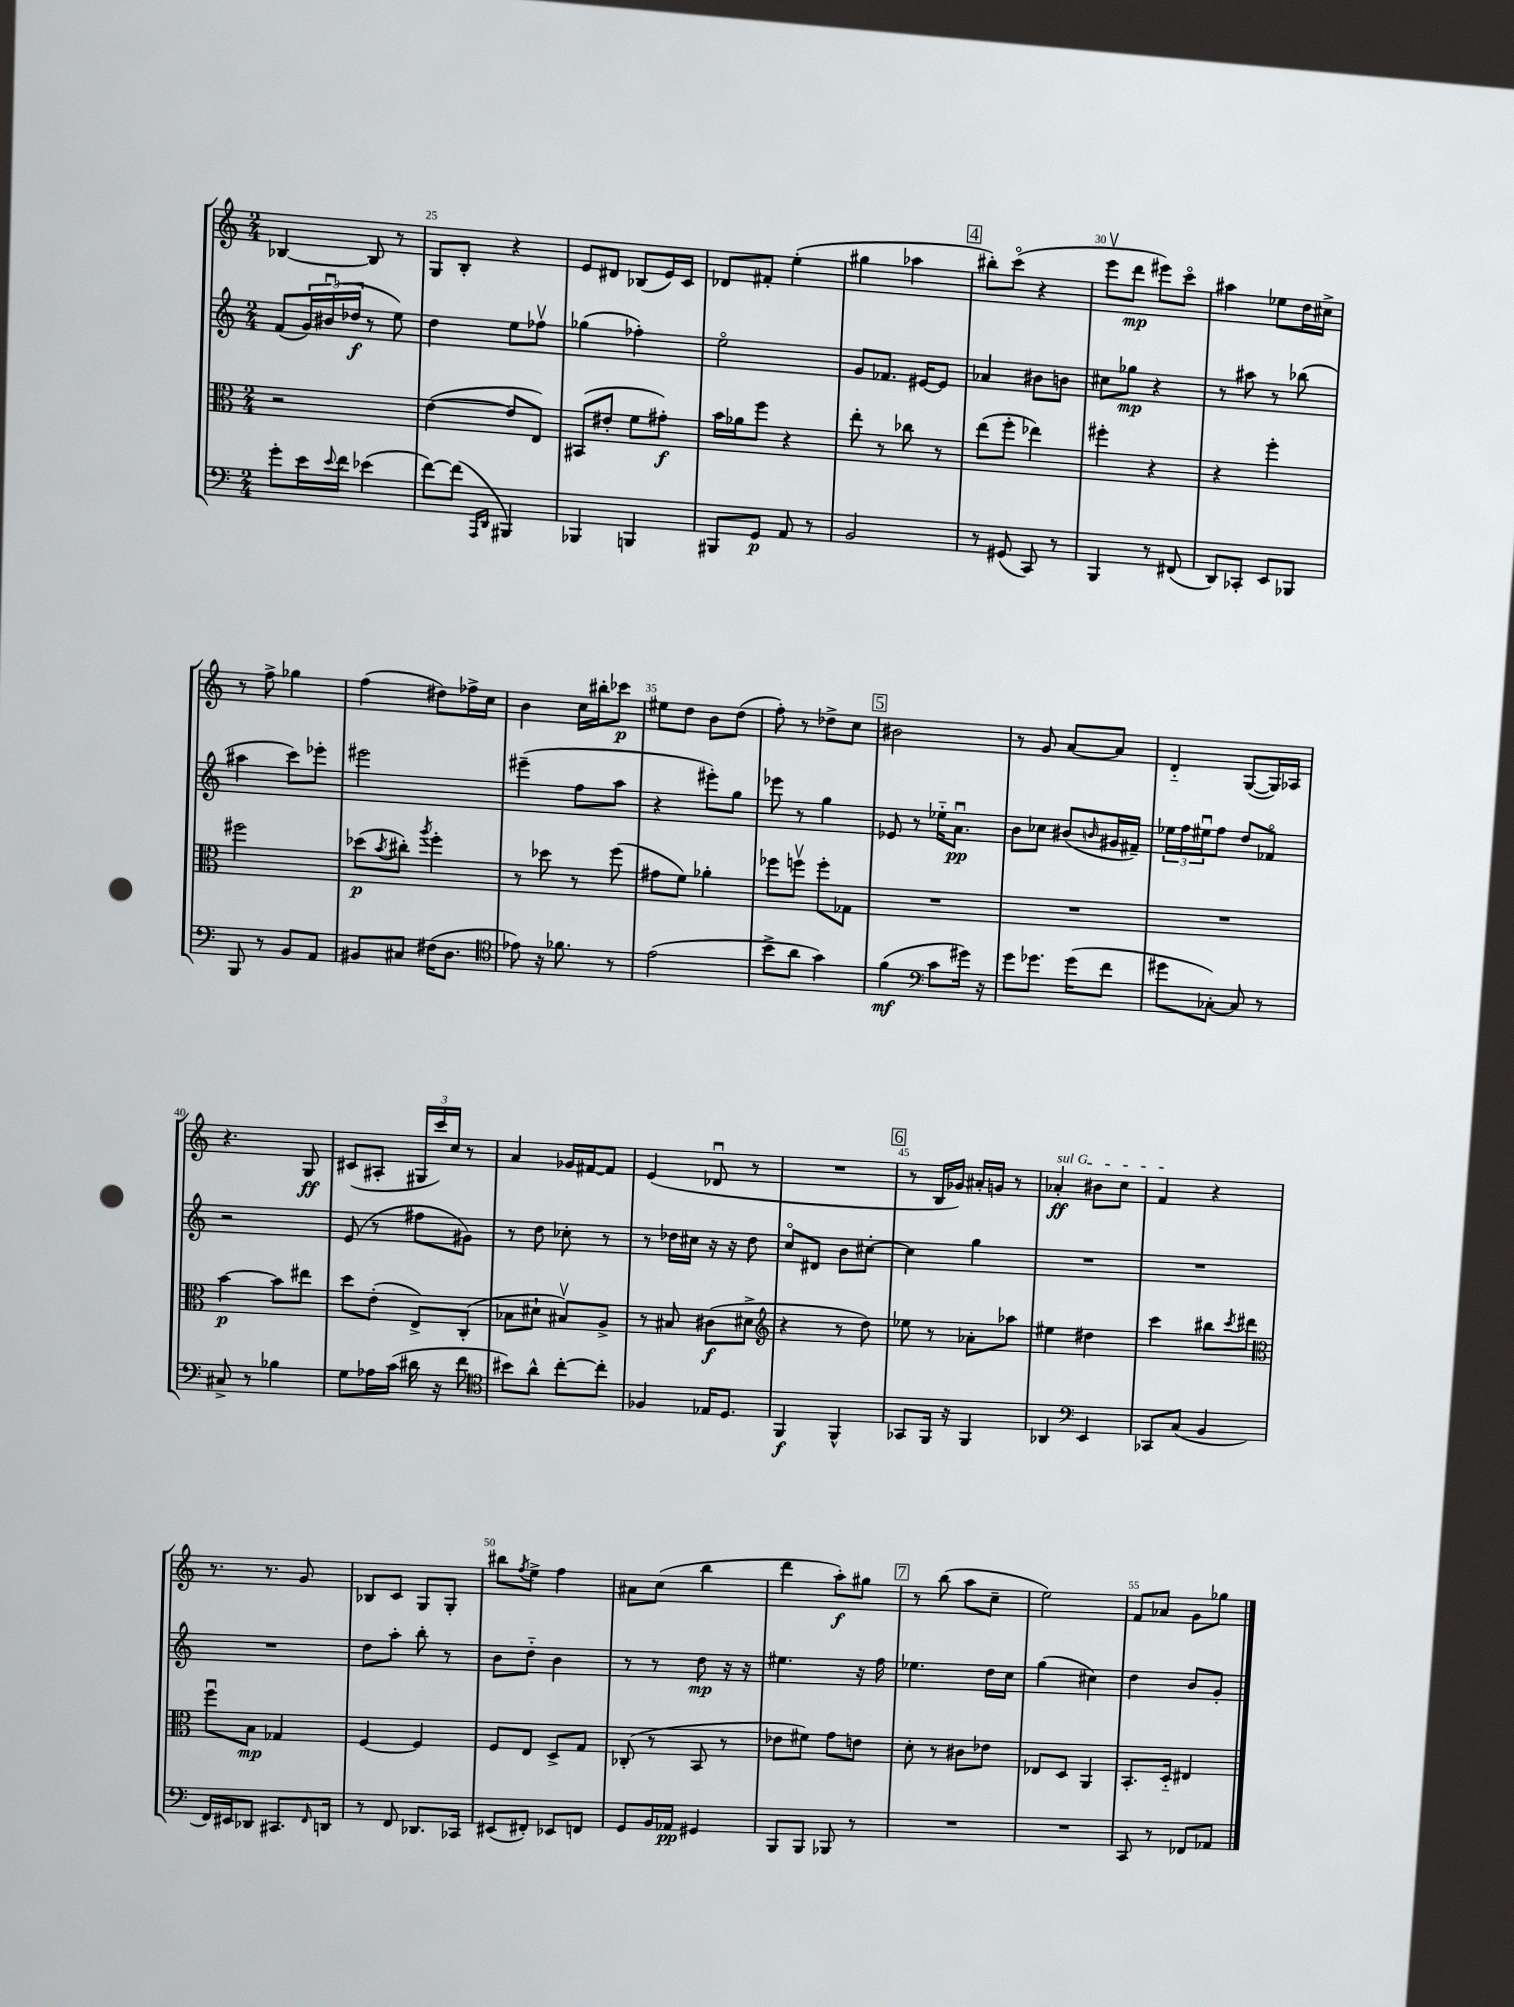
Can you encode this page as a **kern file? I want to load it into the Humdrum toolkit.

**kern	**kern	**kern	**kern
*staff4	*staff3	*staff2	*staff1
*clefF4	*clefC3	*clefG2	*clefG2
*k[]	*k[]	*k[]	*k[]
*M2/4	*M2/4	*M2/4	*M2/4
8g'	2r	(8f	[4B-
16e	.	24g)	.
.	.	(24b#u	.
8qqe	.	.	.
16f	.	.	.
.	.	24dd-	.
(4e-	.	8r	8B-]
.	.	8ee)	8r
=	=	=	=
[8f)	([4e	4dd	8G
(8f]	.	.	8B'
16qqAAA	.	.	.
16qqDD	.	.	.
4BBB#)	8e]	8ee	4r
.	8E)	8ff-v	.
=	=	=	=
4BBB-	(8BB#	(4gg-	8e
.	8e#'	.	8d#
4BBB	8f	4ff-')	(8B-
.	8g#')	.	16e)
.	.	.	16c
=	=	=	=
8BBB#	16b	2eeo	8d-
.	16a-	.	.
8GG	8ff	.	8f#'
8AA	4r	.	(4ee'
8r	.	.	.
=	=	=	=
2BB	8ee'	8g	4gg#
.	8r	8.f-	.
.	8cc-	.	4aa-
.	.	[16e#	.
.	8r	8e#]	.
=	=	=	=
8r	(8ee	4a-	8bb#')
(8GG#	8ff'	.	(8ccco
8CC)	4ee-)	8b#	4r
8r	.	8b	.
=	=	=	=
4BBB	4ff#'	8cc#	8eeev
.	.	8gg-	8ddd
8r	4r	4r	8eee#)
(8FF#	.	.	8ccco
=	=	=	=
8DD)	4r	8r	4aa#
8CC-'	.	8aa#	.
8EE	4ff'	8r	8ee-
8BBB-	.	(8bb-	16dd
.	.	.	16cc#^
=	=	=	=
8BBB	2ff#	4aa#	8r
8r	.	.	8ff^
8BB	.	8ccc)	4gg-
8AA	.	8eee-'	.
=	=	=	=
8BB#	(8dd-	2eee#	(4ff
.	8qb	.	.
8C#	8cc#')	.	.
.	8qaa	.	.
(16F#	4ff'	.	8dd#)
8.D	.	.	.
.	.	.	16ff-^
.	.	.	16cc
=	=	=	=
*clefC4	*	*	*
8e-)	8r	(4eee#~	4b
16r	8dd-	.	.
8.f-	.	.	.
.	8r	8ff	16cc
.	.	.	16bb#'
8r	(8ff	8aa	8ccc-
=	=	=	=
(2e	8g#	4r	8ee#
.	8f)	.	8dd
.	4a-'	8eee#')	8b
.	.	8gg	(8dd
=	=	=	=
8b^	8ff-	8eee-	8ff')
8a	8ffv	8r	8r
4g)	8ff'	4gg	8dd-^
.	8G-	.	8cc
=	=	=	=
(4f	2r	8e-	2b#
.	.	8r	.
*clefF4	*	*	*
8c	.	16ee-'~	.
.	.	8.au	.
16g#)	.	.	.
16r	.	.	.
=	=	=	=
8g	2r	8b	8r
8.g-	.	8cc-	8g
.	.	(8b#	[8a
(16g-	.	.	.
.	.	16qqb	.
8f	.	16g#	8a]
.	.	16f#~)	.
=	=	=	=
8g#	2r	24ee-	4d'~
.	.	24ff	.
.	.	24ee#u	.
[8C-')	.	8ff	.
8C-]	.	8dd	([8G
8r	.	8f-o	16G])
.	.	.	16A-
=	=	=	=
8C#^	[4b	2r	4.r
8r	.	.	.
4B-	8b]	.	.
.	8ee#	.	8G
=	=	=	=
8G	8dd	(8e	(8c#
16A-	(8e'	8r	8A#'
(16c	.	.	.
16d#	8E^)	8ff#	24G#
.	.	.	24ccc)
16r	.	.	.
.	.	.	24cc
8f	(8C'	8g#)	8r
=	=	=	=
*clefC4	*	*	*
8b#)	8B-	8r	4a
8a^^	8d#`	8dd	.
[8cc'	8B#v)	8cc-'	16g-
.	.	.	[16f#
8cc']	8A^	8r	8f#]
=	=	=	=
4F-	8r	8r	(4e
.	8B#	16dd-	.
.	.	16cc#	.
16E-	(8c#	16r	8d-u
8.D	.	16r	.
.	8d#^	8dd-	8r
=	=	=	=
*	*clefG2	*	*
4FF	4r	8cco	2r
.	.	8d#	.
4FF^^	8r	8b	.
.	8dd)	[8cc#'	.
=	=	=	=
8GG-	8ee-	4cc#]	8r
16FF	8r	.	16B
16r	.	.	16g-)
4FF	8a-'	4gg	16a#'
.	.	.	16g
.	8aa-	.	8r
=	=	=	=
4AA-	4ee#	2r	4a-'
*clefF4	*	*	*
4EE	4dd#	.	8b#
.	.	.	8cc
=	=	=	=
8CC-	4ccc	2r	4f
(8C	.	.	.
4BB	8bb#	.	4r
.	8qccc	.	.
.	8ddd#	.	.
=	=	=	=
*	*clefC3	*	*
16FF)	8ffu	2r	8.r
16EE#	.	.	.
8DD-	8B	.	.
.	.	.	8.r
8.CC#	4G-	.	.
.	.	.	8g
16qqFF	.	.	.
16DD	.	.	.
=	=	=	=
8r	[4F	8dd	8B-
8FF	.	8aa'	8c
8.DD-	4F]	8bb'	8G
.	.	8r	8G'
16CC-	.	.	.
=	=	=	=
(8EE#	8F	8b	8bb#
.	.	.	8qff
8FF#')	8E	8dd'~	8ee^
8EE-	8D^	4b	4ff
8FF	8G	.	.
=	=	=	=
8GG	(8C-'	8r	8a#
16BB	8r	8r	(8cc
16AA-	.	.	.
4GG#	8BB	8dd	4bb
.	8r	16r	.
.	.	16r	.
=	=	=	=
8BBB	8e-	4.ee#	4ddd
8BBB	8f#)	.	.
8BBB-	8g	.	8aa')
8r	8e	16r	8gg#
.	.	16ff	.
=	=	=	=
2r	8d'	4.ee-	8r
.	8r	.	(8bb
.	8c#	.	8aa
.	8e-	16dd	8cc~
.	.	16cc	.
=	=	=	=
2r	8E-	(4gg	2ee)
.	8D	.	.
.	4AA	4cc#)	.
=	=	=	=
8CC	8.BB'	4dd	8f
8r	.	.	8a-
.	16D'~	.	.
8FF-	4E#	8b	8g
8AA-	.	8g'	8gg-
==	==	==	==
*-	*-	*-	*-
